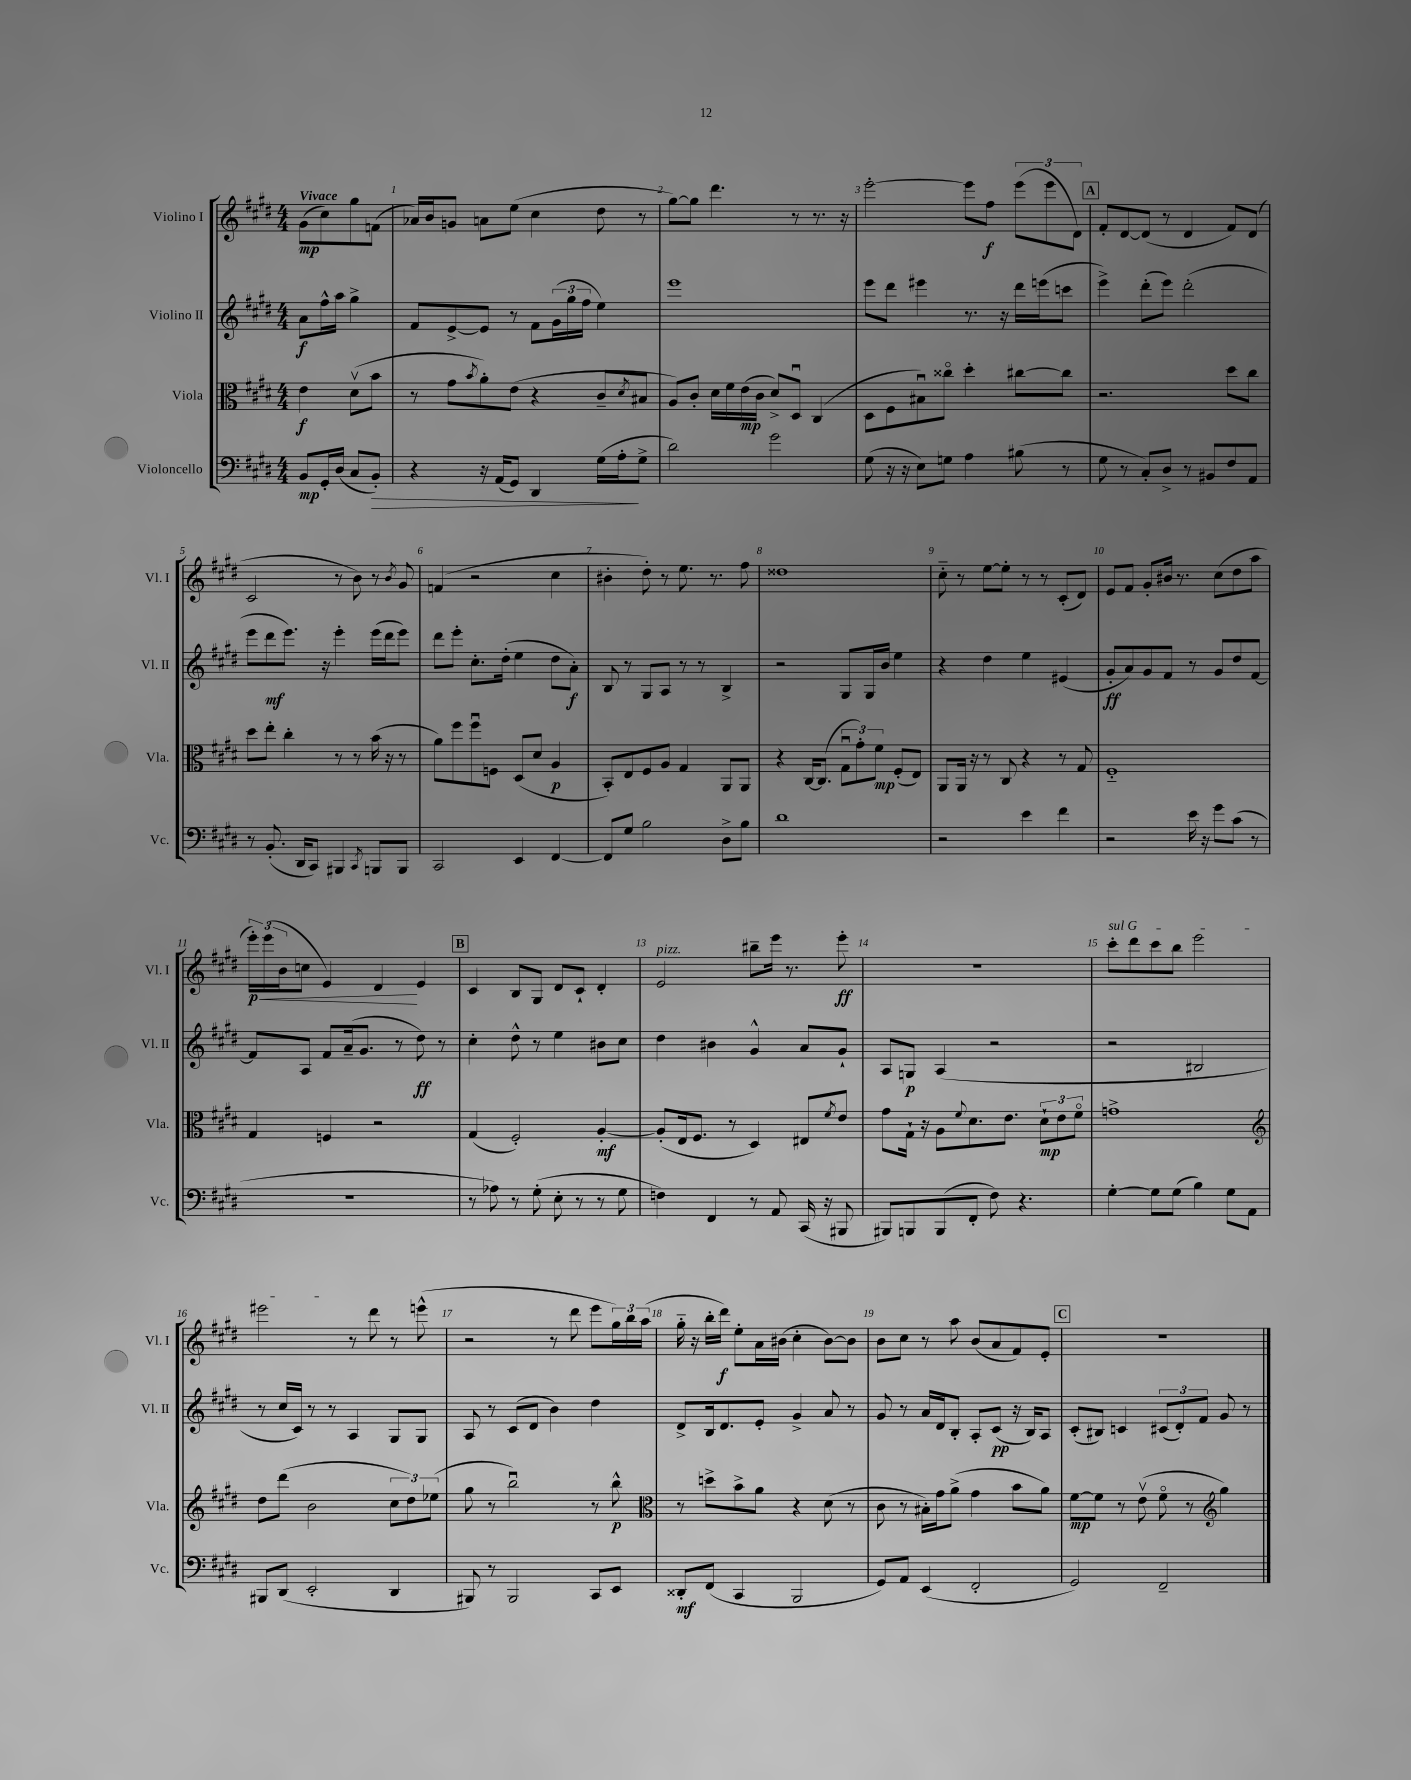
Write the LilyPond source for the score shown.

<<
\new StaffGroup <<
\new Staff = "s0" \with { instrumentName = "Violino I" shortInstrumentName = "Vl. I" } {
    \clef treble \key e \major \numericTimeSignature \time 4/4 \partial 2 \tempo "Vivace"
    gis'8\mp( cis''8) gis''8 f'8( |
    aes'16) b'16 g'8 a'8 e''8( cis''4 dis''8 r8 |
    gis''8~) gis''8 dis'''4. r8 r8. r16 |
    e'''2~-. e'''8 fis''8\f \tuplet 3/2 { e'''8( e'''8 dis'8) } |
    \mark \markup { \box "A" } fis'8-. dis'8~ dis'8( r8 dis'4 fis'8) dis'8( |
    cis'2 r8 b'8) r8 \acciaccatura { b'8 } gis'8 |
    f'4( r2 cis''4 |
    bis'4-. dis''8-.) r8 e''8. r8. fis''8 |
    disis''1 |
    cis''8-_ r8 e''8~ e''8-. r8 r8 cis'8-.( dis'8) |
    e'8 fis'8 gis'8-. bis'16 r8. cis''8( dis''8 a''8 |
    \tuplet 3/2 { e'''16-.\p\<) e'''16( b'16 } c''8 e'4) dis'4\! e'4 |
    \mark \markup { \box "B" } cis'4 b8 gis8 dis'8 cis'8-! dis'4-. |
    e'2^\markup { \italic "pizz." } bis''8-- e'''16 r8. e'''8-.\ff |
    r1 |
    \once \override TextSpanner.bound-details.left.text = \markup { \italic "sul G" } cis'''8-.\startTextSpan dis'''8 cis'''8 b''8 e'''2 |
    eis'''2\stopTextSpan r8 dis'''8 r8 e'''8-^( |
    r2 r8 dis'''8 e'''8 \tuplet 3/2 { gis''16) b''16 a''16( } |
    gis''16-_ r16 b''16-. dis'''16\f) e''8-. a'16 bis'16( cis''4-. bis'8~) bis'8 |
    b'8 cis''8 r8 a''8 b'8( a'8 fis'8) e'8-. |
    \mark \markup { \box "C" } r1 \bar "|." |
}
\new Staff = "s1" \with { instrumentName = "Violino II" shortInstrumentName = "Vl. II" } {
    \clef treble \key e \major \numericTimeSignature \time 4/4 \partial 2
    a'8\f fis''16-^ a''16 gis''4-> |
    fis'8 e'8~-> e'8 r8 fis'8 \tuplet 3/2 { gis'16( gis''16 fis''16 } e''4) |
    e'''1 |
    e'''8 dis'''8 eis'''4 r8. r16 dis'''16 e'''16( c'''8 |
    \mark \markup { \box "A" } e'''4->) dis'''8-.( e'''8) dis'''2-.( |
    e'''8 dis'''8\mf e'''8.) r16 e'''4-. e'''16( dis'''16 e'''8) |
    dis'''8 e'''8-. cis''8.-. dis''16-.( e''4 dis''8 a'8-.\f) |
    b8 r8 gis8 a8 r8 r8 b4-> |
    r2 gis8 gis16 b'16 e''4 |
    r4 dis''4 e''4 eis'4( |
    gis'8-.\ff a'8) gis'8 fis'8 r8 gis'8 dis''8 fis'8~ |
    fis'8 a8 fis'8 a'16--( gis'8. r8 dis''8\ff) r8 |
    \mark \markup { \box "B" } cis''4-. dis''8-^ r8 e''4 bis'8 cis''8 |
    dis''4 bis'4 gis'4-^ a'8 gis'8-! |
    a8 g8\p a4( r2 |
    r2 bis2 |
    r8 cis''16 cis'16) r8 r8 a4 gis8 gis8 |
    a8 r8 cis'8( dis'8 b'4) dis''4 |
    dis'8-> b16 dis'8. e'8-. gis'4-> a'8 r8 |
    gis'8 r8 a'16 dis'16 b8-. a8-. cis'8\pp( r16 b16) a8 |
    \mark \markup { \box "C" } cis'8-.( bis8) c'4 \tuplet 3/2 { cis'8( dis'8-.) fis'8 } gis'8 r8 \bar "|." |
}
\new Staff = "s2" \with { instrumentName = "Viola" shortInstrumentName = "Vla." } {
    \clef alto \key e \major \numericTimeSignature \time 4/4 \partial 2
    e'4\f dis'8\upbow( b'8 |
    r8 gis'8 \acciaccatura { b'8 } a'8-.) e'8( r4 cis'8-- \acciaccatura { dis'8 } bis8 |
    a8) cis'8-. dis'16 fis'16 e'16\mp( cis'16 dis'8->) dis8\downbow cis4( |
    dis8 fis8 bis8\downbow) cisis''8\flageolet dis''4-. cis''8~ cis''8 |
    \mark \markup { \box "A" } r2. dis''8 cis''8 |
    dis''8 e''8-. cis''4-. r8 r8 b'16( r16 r8 |
    a'8) fis''8 fis''8\downbow f8 dis8( dis'8 a4\p |
    b,8-.) e8 fis8 a8 gis4 a,8 a,8 |
    r4 cis16~ cis8.( \tuplet 3/2 { gis8\downbow gis'8-.) fis'8\mp } fis8-.( e8) |
    a,8 a,16 r16 r8 cis8 r4 r8 gis8 |
    fis1-_ |
    gis4 f4 r2 |
    \mark \markup { \box "B" } gis4( fis2-.) a4~-.\mf |
    a8-.( e16 fis8. r8 dis4) eis8 \acciaccatura { fis'8 } e'8 |
    gis'8 gis16-! r16 a8 \appoggiatura { fis'8 } dis'8. e'8. \tuplet 3/2 { dis'8-!\mp e'8 fis'8\flageolet } |
    g'1-> |
    \clef treble dis''8 dis'''8( b'2 \tuplet 3/2 { cis''8 dis''8) ees''8( } |
    gis''8 r8 b''2\downbow) r8 b''8-^\p |
    \clef alto r8 d''8-> b'8-> a'8 r4 dis'8( r8 |
    cis'8 r8 bis16-.) gis'16 a'8->( gis'4 b'8 a'8) |
    \mark \markup { \box "C" } fis'8~\mp fis'8 r8 e'8\upbow( fis'8\flageolet r8 \clef treble gis''4) \bar "|." |
}
\new Staff = "s3" \with { instrumentName = "Violoncello" shortInstrumentName = "Vc." } {
    \clef bass \key e \major \numericTimeSignature \time 4/4 \partial 2
    b,8\mp gis,16-. dis16( cis8 b,8-.\>) |
    r4 r16 a,16( gis,8) dis,4 gis16( a16-.\! gis8-> |
    dis'2) gis'2 |
    gis8( r16 r16 e8) g8 a4 bis8( r8 |
    \mark \markup { \box "A" } gis8 r8 cis8-.) dis8-> r8 bis,8 fis8 a,8 |
    r8 b,8.-.( dis,16 cis,8) bis,,4 \acciaccatura { cis,8 } b,,8 b,,8 |
    cis,2 e,4 fis,4~ |
    fis,8 gis8 b2 dis8-> b8 |
    dis'1 |
    r2 e'4 fis'4 |
    r2 e'16 r16 gis'8 cis'8( r8 |
    r1 |
    \mark \markup { \box "B" } r8 aes8) r8 gis8-.( e8-. r8 r8 gis8 |
    f4) fis,4 r8 a,8 cis,16( r16 bis,,8 |
    bis,,8) b,,8 b,,8( fis,8-. fis8) r4. |
    gis4~-. gis8 gis8( b4) gis8 a,8 |
    bis,,8 dis,8( e,2-. dis,4 |
    bis,,8) r8 bis,,2 cis,8 e,8 |
    disis,8-.\mf fis,8( cis,4 b,,2 |
    gis,8) a,8 e,4( fis,2-. |
    \mark \markup { \box "C" } gis,2) fis,2-- \bar "|." |
}
>>
>>
\layout { \context { \Score \override BarNumber.break-visibility = ##(#f #t #t) barNumberVisibility = #all-bar-numbers-visible } }
